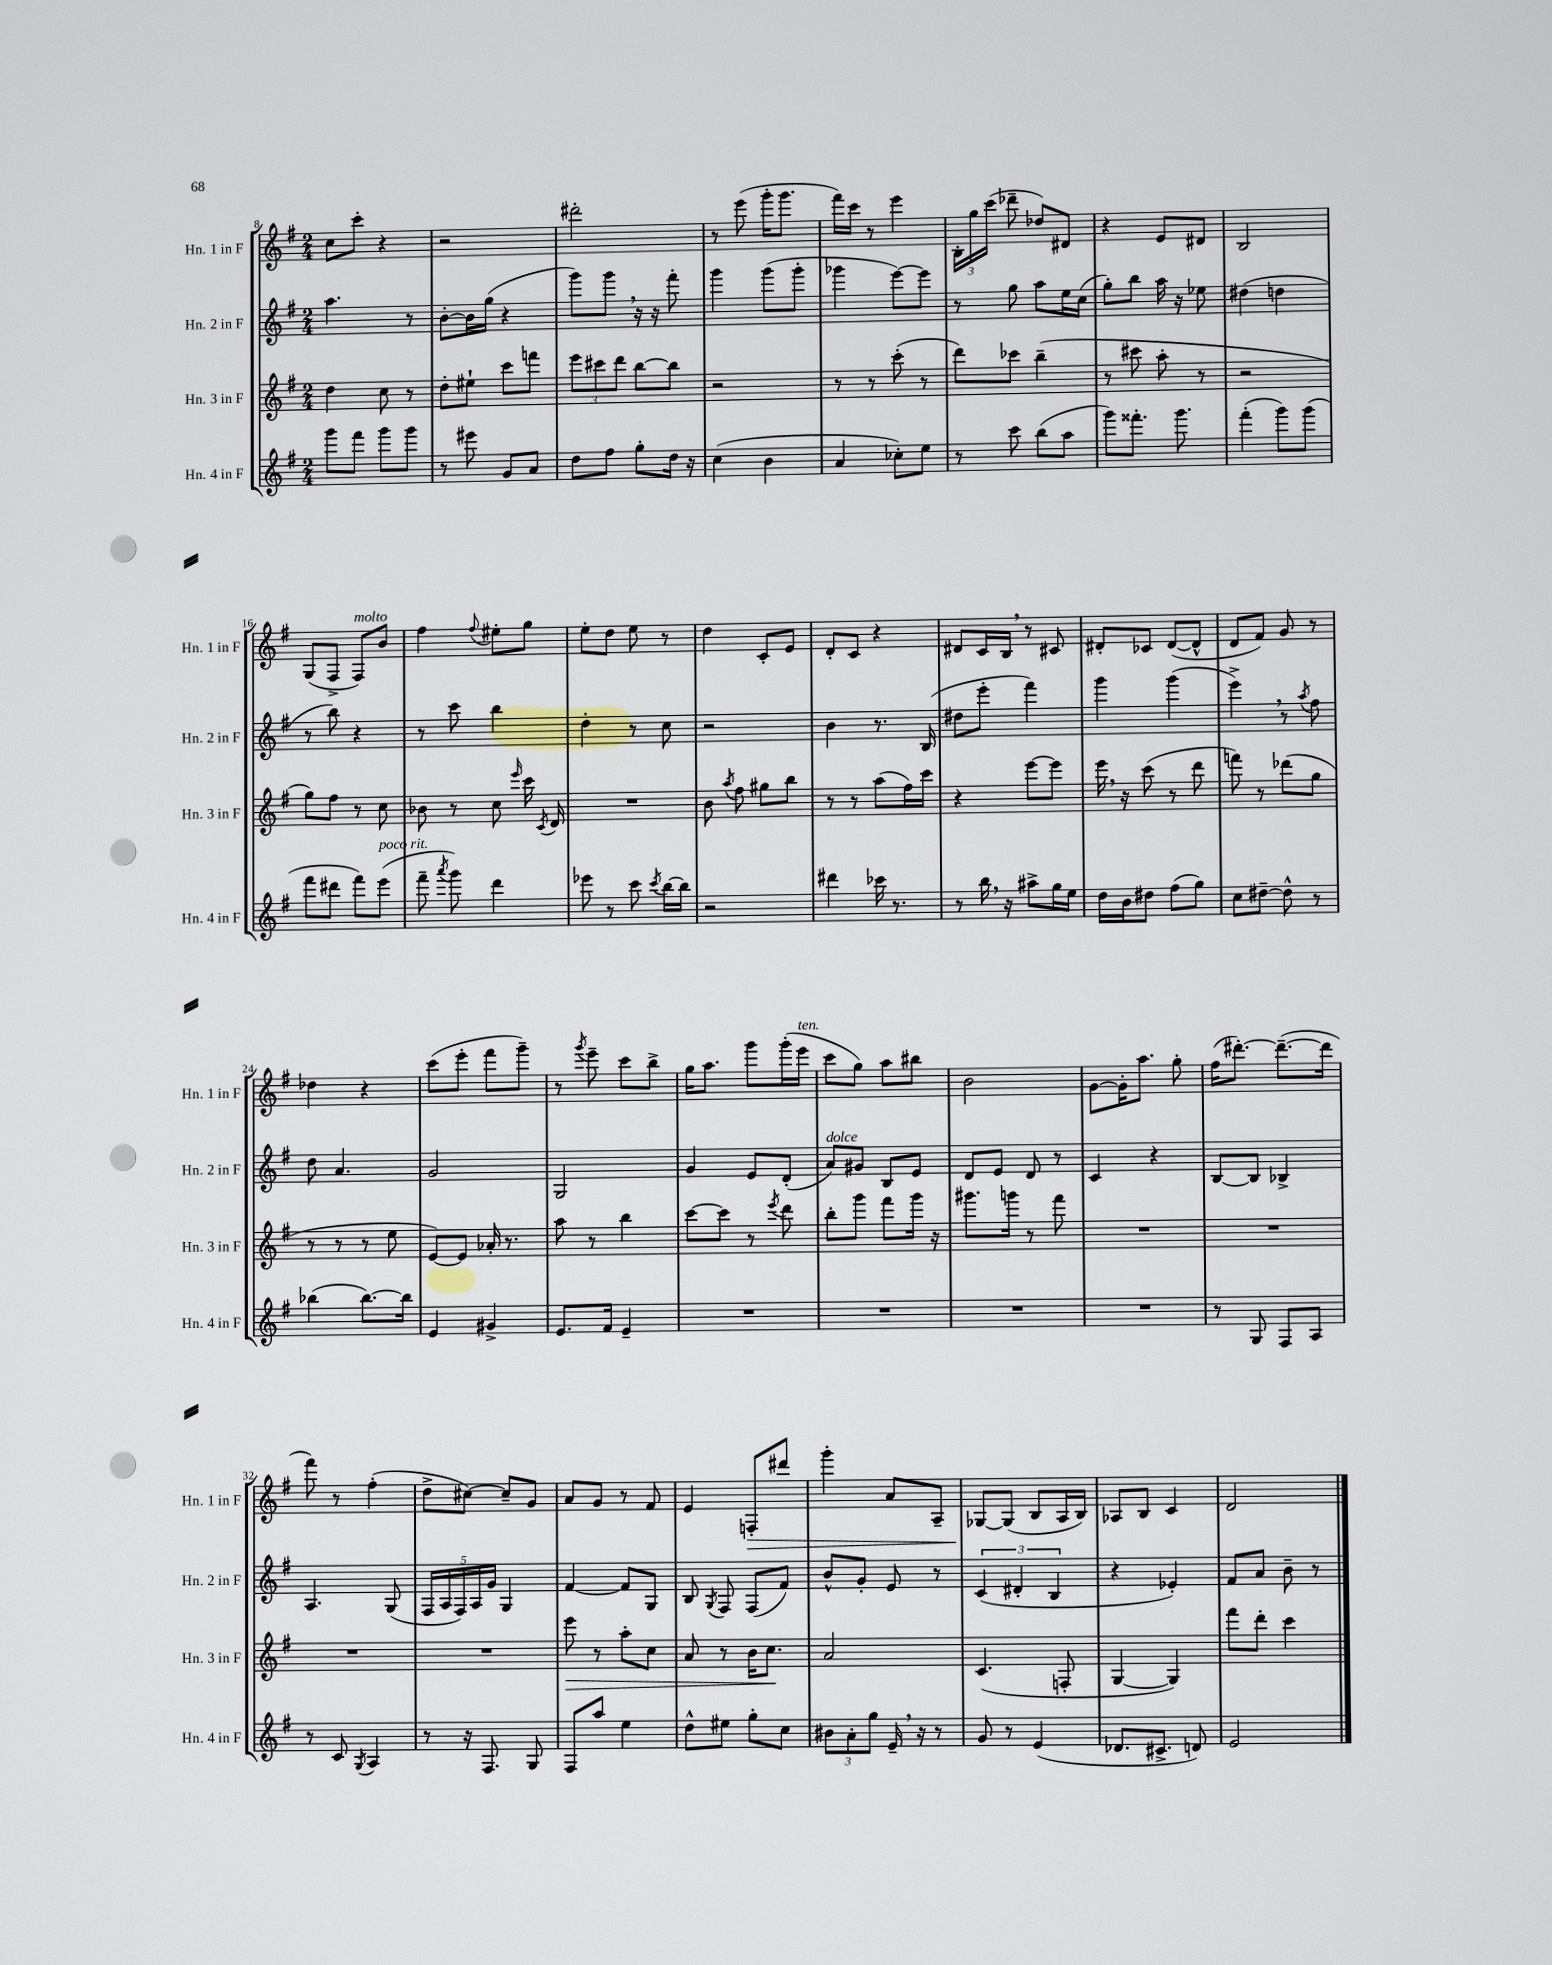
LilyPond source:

<<
\new StaffGroup <<
\new Staff = "s0" \with { instrumentName = "Hn. 1 in F" shortInstrumentName = "Hn. 1 in F" } {
    \clef treble \key g \major \numericTimeSignature \time 2/4
    \autoBeamOff c''8[ c'''8]-. r4 |
    r2 |
    dis'''2-. |
    r8 e'''8( g'''16[-. g'''8.] |
    fis'''16[) c'''16] r8 e'''4 |
    \tuplet 3/2 { b16[-. g''16 c'''16]( } des'''8-- des''8[) dis'8] |
    r4 e'8[ dis'8] |
    b2 |
    g8[( fis8]-> fis8[^\markup { \italic "molto" }) b'8] |
    fis''4 \appoggiatura { fis''8 } eis''8[-. g''8] |
    e''8[-. d''8] e''8 r8 |
    d''4 c'8[-. e'8] |
    d'8[-. c'8] r4 |
    dis'8[ c'16 b16] \breathe r8 cis'8 |
    dis'8[-. ces'8] dis'8[~( dis'8]-^ |
    d'8[ fis'8]) g'8 r8 |
    des''4 r4 |
    c'''8[( e'''8]-. fis'''8[ g'''8]--) |
    r8 \acciaccatura { g'''8 } e'''8-- c'''8[ b''8]-> |
    g''16[ a''8.] g'''8[ g'''16-.( e'''16]^\markup { \italic "ten." } |
    c'''8[ g''8]) a''8[ bis''8] |
    b'2 |
    g'8[~ g'16-. a''8.] g''8-. |
    fis''16[( dis'''8.]~-.) dis'''8.[~--( dis'''16] |
    fis'''8) r8 fis''4-.( |
    d''8[-> cis''8]~) cis''8[-- g'8] |
    a'8[ g'8] r8 fis'8 |
    e'4 f8[-.\> dis'''8] |
    g'''4-. a'8[ a8]-- |
    ges8[~\! ges8]( b8[ a16 b16]) |
    aes8[ b8] c'4 |
    d'2 \bar "|." |
}
\new Staff = "s1" \with { instrumentName = "Hn. 2 in F" shortInstrumentName = "Hn. 2 in F" } {
    \clef treble \key g \major \numericTimeSignature \time 2/4
    \autoBeamOff a''4. r8 |
    b'8[~-. b'16 g''16]( r4 |
    g'''8[) g'''8] \breathe r16 r16 fis'''8-. |
    g'''4 g'''8[( g'''8]-. |
    ges'''4 e'''8[~) e'''8] |
    r8 g''8 a''8[ e''16 c''16]( |
    g''8[-.) b''8] a''16 r16 ees''8 |
    dis''4( d''4 |
    r8 b''8) r4 |
    r8 c'''8 b''4 |
    d''4-. r8 c''8 |
    r2 |
    b'4 r8. b16( |
    dis''8[ e'''8]-. fis'''4) |
    g'''4 g'''4( |
    e'''4->) \breathe r8 \acciaccatura { a''8 } fis''8 |
    d''8 a'4. |
    g'2 |
    g2 |
    g'4 e'8[ d'8]-.( |
    a'8[^\markup { \italic "dolce" }) gis'8] b8[ e'8] |
    d'8[ e'8] d'8 r8 |
    c'4 r4 |
    b8[~ b8] bes4-> |
    a4. g8( |
    \tuplet 5/4 { fis16[ a16 fis16) a16 g'16] } g4 |
    fis'4~ fis'8[ g8] |
    b8 \acciaccatura { g8 } fis8 fis8[( fis'8]) |
    b'8[-^ g'8]-. e'8 r8 |
    \tuplet 3/2 { c'4( dis'4-. b4 } |
    r4 ees'4-.) |
    fis'8[ a'8] b'8-- r8 \bar "|." |
}
\new Staff = "s2" \with { instrumentName = "Hn. 3 in F" shortInstrumentName = "Hn. 3 in F" } {
    \clef treble \key g \major \numericTimeSignature \time 2/4
    \autoBeamOff d''4 c''8 r8 |
    d''8[-. eis''8]-! c'''8[ f'''8] |
    \tuplet 3/2 { e'''8[ cis'''8 d'''8] } b''8[~ b''8] |
    r2 |
    r8 r8 c'''8-.( r8 |
    d'''8[) ces'''8] b''4--( |
    r8 cis'''8 a''8-. r8 |
    r2 |
    g''8[) fis''8] r8 c''8 |
    bes'8 r8 c''8 \grace { e'''16 } c'''16 \acciaccatura { c'8 } d'16 |
    R2 |
    b'8 \acciaccatura { a''8 } fis''8 gis''8[ b''8] |
    r8 r8 a''8[( fis''16) c'''16] |
    r4 e'''8[~ e'''8] |
    e'''16 \breathe r16 c'''8( r8 d'''8 |
    f'''8) r8 des'''8[( g''8] |
    r8 r8 r8 e''8 |
    e'8[~) e'8] aes'16-. r8. |
    a''8 r8 b''4 |
    c'''8[~ c'''8] r8 \acciaccatura { e'''8 } d'''8 |
    b''8[-. g'''8] fis'''8[ g'''16] r16 |
    gis'''8.[ g'''16] r8 fis'''8 |
    R2 |
    R2 |
    R2 |
    R2 |
    e'''8\> r8 a''8[-. c''8] |
    a'8 r8 b'16[ c''8.]\! |
    a'2 |
    c'4.( f8-. |
    g4~ g4) |
    fis'''8[ d'''8]-. c'''4 \bar "|." |
}
\new Staff = "s3" \with { instrumentName = "Hn. 4 in F" shortInstrumentName = "Hn. 4 in F" } {
    \clef treble \key g \major \numericTimeSignature \time 2/4
    \autoBeamOff g'''8[ fis'''8] g'''8[ g'''8] |
    r8 eis'''8 g'8[ a'8] |
    d''8[ fis''8] g''8[-. d''16] r16 |
    c''4( b'4 |
    a'4 ces''8[-.) e''8] |
    r8 c'''8 b''8[( a''8] |
    g'''8[) fisis'''8.]-. g'''8. |
    fis'''4-.( g'''8[) g'''8]( |
    fis'''8[ dis'''8] fis'''8[) e'''8]^\markup { \italic "poco rit." }( |
    fis'''8-- \acciaccatura { a'''8 } g'''8) d'''4 |
    ees'''8 r8 c'''8 \acciaccatura { c'''8 } b''16[~ b''16] |
    r2 |
    dis'''4 ces'''16 r8. |
    r8 b''16 \breathe r16 ais''8[-> g''16 e''16] |
    d''16[ b'16 dis''8] fis''8[( g''8]) |
    c''8[ dis''8]~-- dis''8-^ r8 |
    bes''4( bes''8.[~) bes''16] |
    e'4 gis'4-> |
    e'8.[ fis'16] e'4-- |
    R2 |
    R2 |
    R2 |
    R2 |
    r8 g8 fis8[ a8] |
    r8 c'8 \acciaccatura { g8 } a4 |
    r8 r16 fis8. g8 |
    fis8[ a''8] e''4 |
    d''8[-^ eis''8] g''8[-. c''8] |
    \tuplet 3/2 { bis'8[ a'8-. g''8] } e'16-- \breathe r16 r8 |
    g'8 r8 e'4( |
    des'8.[ cis'8.]-> d'8) |
    e'2 \bar "|." |
}
>>
>>
\layout { \context { \Score currentBarNumber = #8 } }
